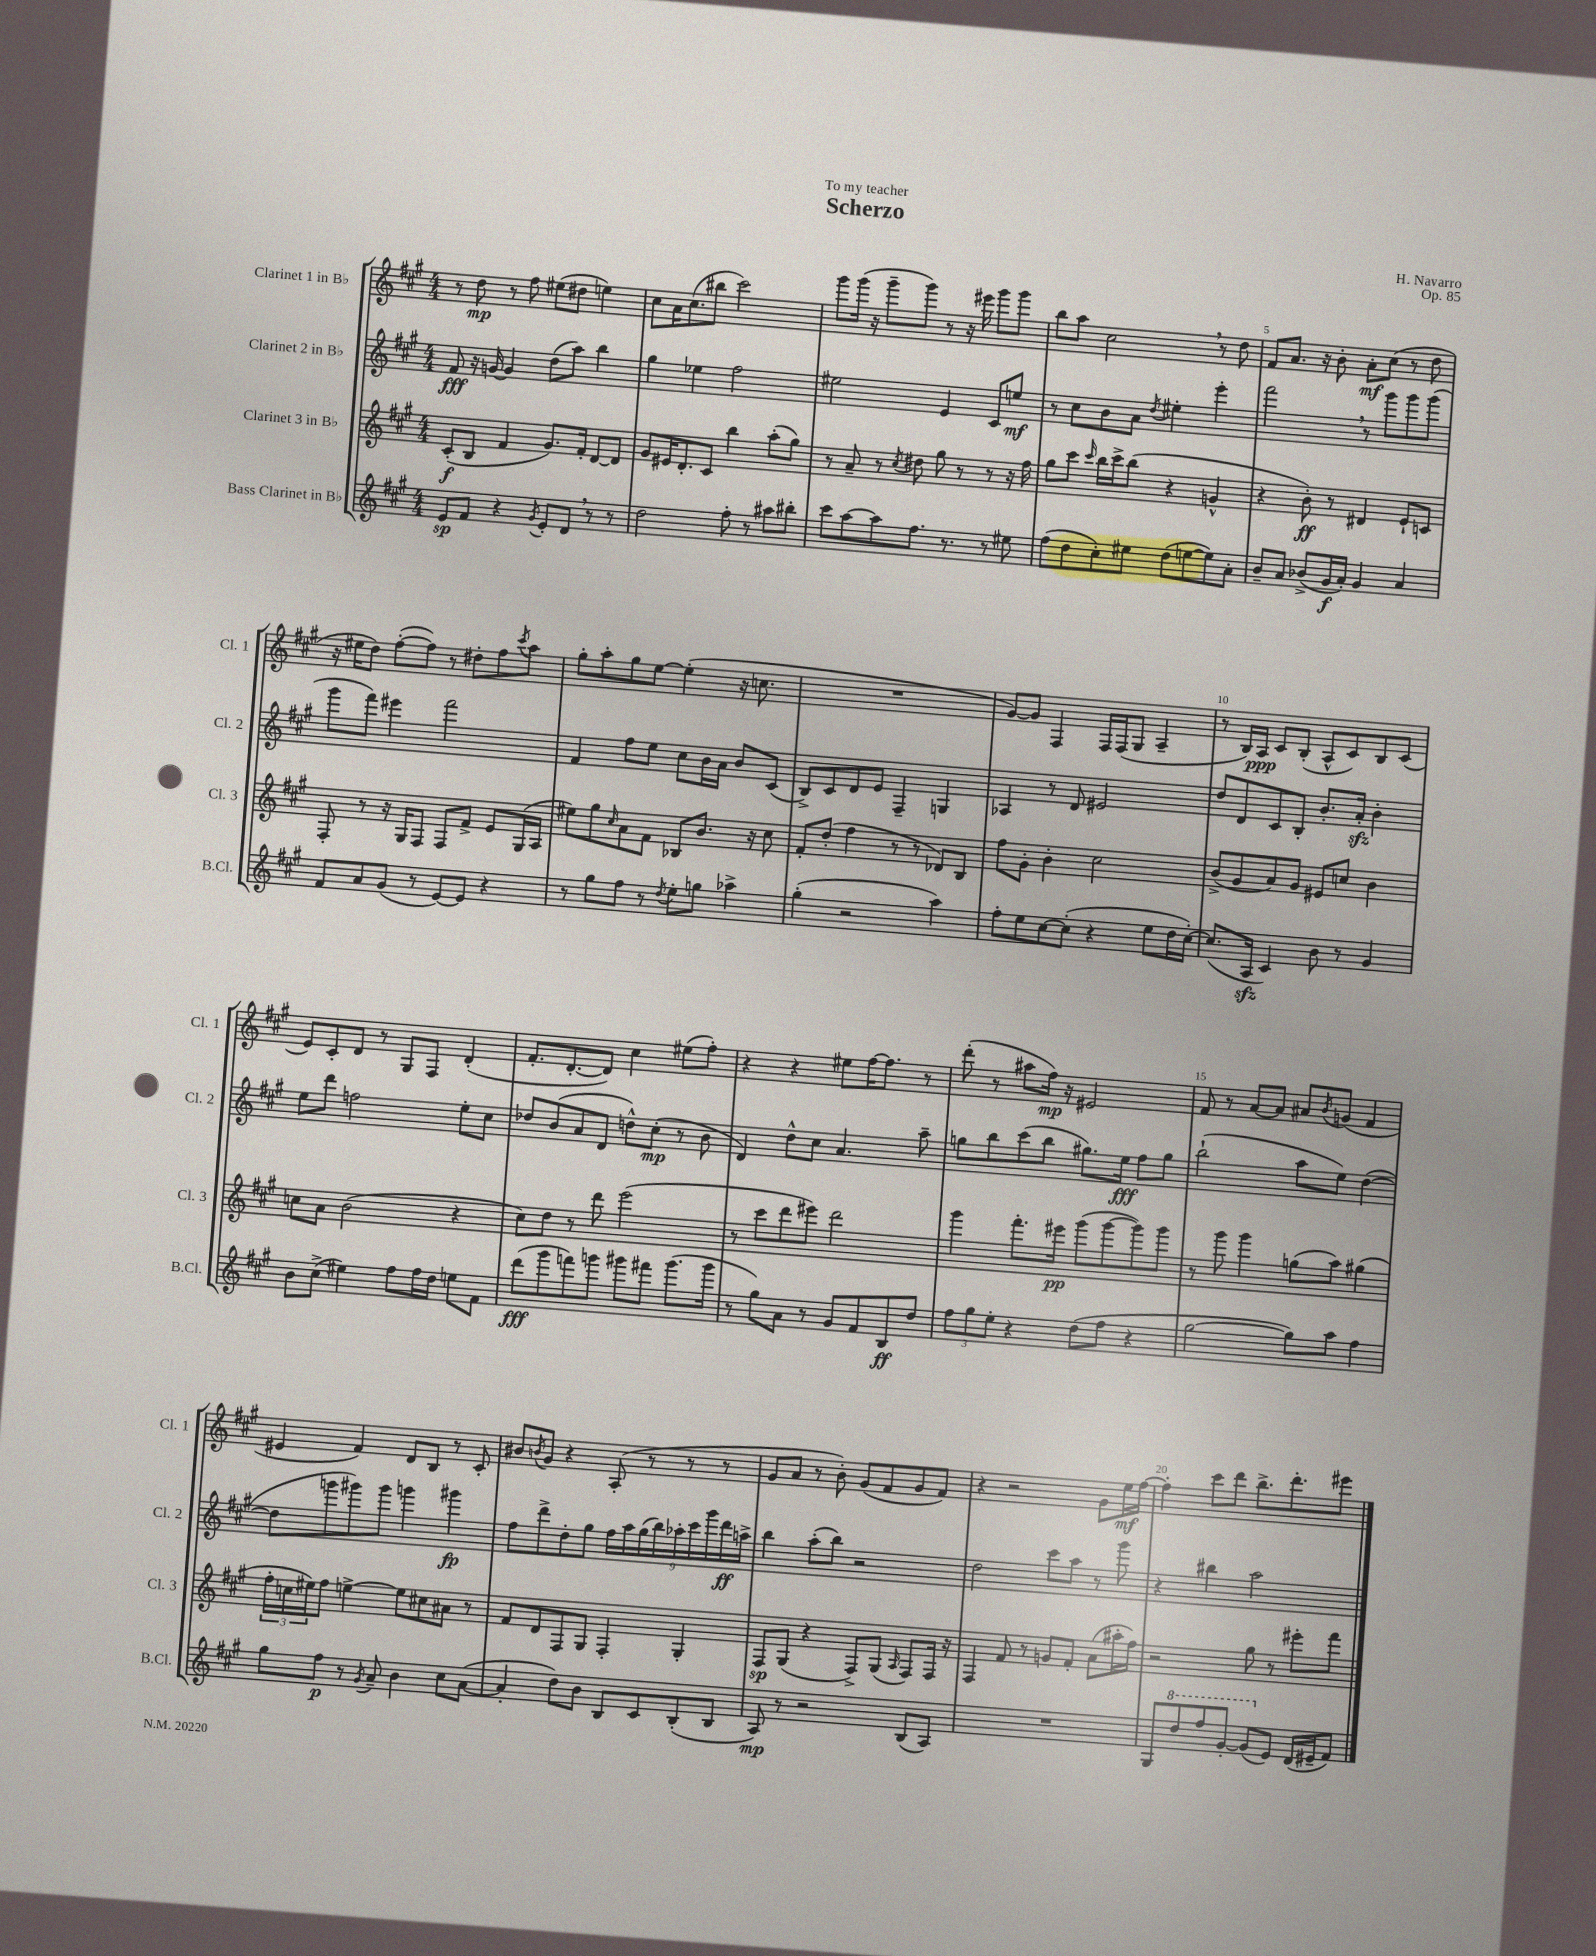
\header { title = "Scherzo" composer = "H. Navarro" dedication = "To my teacher" opus = "Op. 85" }
<<
\new StaffGroup <<
\new Staff = "s0" \with { instrumentName = "Clarinet 1 in Bb" shortInstrumentName = "Cl. 1" } {
    \clef treble \key a \major \numericTimeSignature \time 4/4
    r8 d''8\mp r8 fis''8 eis''8( dis''8 e''4) |
    cis''8 a'16 cis''8.( bis''8 cis'''2) |
    gis'''8 gis'''16( r16 gis'''8-- gis'''8) r8 r16 eis'''16 gis'''8 gis'''8 |
    b''8 a''8 cis''2 \breathe r8 d''8 |
    fis'8 a'8. r16 b'8-. a'8-.\mf cis''8( r8 d''8 |
    r16 eis''16 d''8) fis''8~-.( fis''8) r8 dis''8-. fis''8 \acciaccatura { cis'''8 } a''8 |
    gis''8-. a''8-. gis''8 e''8~ e''4-.( r16 c''8. |
    R1 |
    gis'8~) gis'8 fis4 fis16 fis16( gis8 a4-- |
    r8 b16) a16\ppp cis'8 b8-.( a8-^ cis'8) b8 cis'8( |
    e'8) cis'8-. d'8 r8 gis8 fis8 d'4-.( |
    fis'8.-. d'8.~-. d'8) cis''4 eis''8( fis''8-.) |
    r4 r4 eis''8 fis''16~ fis''8. r8 |
    d'''8-.( r8 ais''8 fis''16\mp) r16 eis'2 |
    fis'8 r8 a'8~ a'8 ais'8 \acciaccatura { b'8 } g'8( fis'4 |
    eis'4 fis'4) d'8 b8 r8 cis'8-. |
    bis'8 \acciaccatura { b'8 } gis'8 r4 a8-.( r8 r8 r8 |
    gis'8 a'8 r8 b'8-.) gis'8( fis'8 gis'8 fis'8) |
    r4 r2 gis'8 e''16\mf fis''16~ |
    fis''4-. cis'''8 d'''8 b''8.-> d'''8.-. eis'''8 \bar "|." |
}
\new Staff = "s1" \with { instrumentName = "Clarinet 2 in Bb" shortInstrumentName = "Cl. 2" } {
    \clef treble \key a \major \numericTimeSignature \time 4/4
    fis'8\fff r16 g'16~ g'4 d''8( a''8) b''4 |
    gis''4 ees''4 fis''2 |
    eis''2 e'4 cis'8 e''8\mf |
    r8 cis''8 b'8 a'8 \acciaccatura { d''8 } eis''4-. e'''4-. |
    fis'''2 \breathe r8 gis'''8 gis'''8 gis'''8( |
    gis'''8 fis'''8) eis'''4 fis'''2 |
    fis'4 fis''8 e''8 cis''8 b'16 a'16 b'8 cis'8( |
    b8->) cis'8 d'8 e'8 fis4-- g4 |
    aes4 r8 d'8 eis'2 |
    d''8 d'8 cis'8 b8-. b'8.-. a'16-.\sfz b'4-. |
    e''8 d'''8 f''2 e''8-. cis''8 |
    des''8 b'8( a'8 d'8 d''8-^) cis''8-.\mp( r8 b'8 |
    d'4) d''8-^ cis''8 a'4. a''8-- |
    g''8 b''8 cis'''8( b''8 gis''8.) e''16\fff fis''8 gis''8 |
    b''2-!( a''8 e''8) d''4~( |
    d''8 g'''8 gis'''8) gis'''8 g'''4 gis'''4\fp |
    fis''8 d'''8-> d''8-. gis''8 \tuplet 9/8 { fis''16 a''16 gis''16( b''16) aes''16-. cis'''16 gis'''16 d'''16\ff a''16-> } |
    b''4 a''8-.( b''8) r2 |
    d''2 cis'''8 a''8 r8 gis'''8 |
    r4 bis''4 a''2 \bar "|." |
}
\new Staff = "s2" \with { instrumentName = "Clarinet 3 in Bb" shortInstrumentName = "Cl. 3" } {
    \clef treble \key a \major \numericTimeSignature \time 4/4
    cis'8-.\f( b8 fis'4 gis'8.) fis'16-. d'8~ d'8 |
    gis'8 eis'16 d'8.-. cis'8 b''4 a''8-.( gis''8) |
    r8 a'8-- r8 \acciaccatura { cis''8 } dis''8 gis''8 r8 r8 r16 fis''16 |
    gis''8 cis'''8 \grace { cis'''16 } b''16 cis'''16-> b''8( r4 g'4-^ |
    r4 b'8-.\ff) r8 dis'4 e'8-! c'8 |
    fis8-. r8 r16 gis16 fis8 fis8 fis'8-> e'8 gis16( a16 |
    eis''8) gis''8 \grace { cis''16 } a'8 fis'8 bes8 b'8. r16 cis''8 |
    fis'8-. d''8-.( fis''4 r8 r8 des'8) b8 |
    fis''8 gis'8-. b'4-. cis''2 |
    b'8->( gis'8 a'8) gis'8 eis'8 c''8 b'4 |
    c''8 a'8 b'2( r4 |
    cis''8) d''8 r8 d'''8 e'''2( |
    r8 cis'''8 d'''8 eis'''8) d'''2 |
    gis'''4 fis'''8.-. eis'''16\pp gis'''8( gis'''8~ gis'''8) gis'''8 |
    r8 gis'''8 gis'''4 g''8( a''8) gis''4( |
    \tuplet 3/2 { fis''16-. c''16 eis''16) } fis''8 e''4~-> e''8 cis''8 ais'8 r8 |
    fis'8 d'8 fis8 gis8 fis4-. gis4-. |
    fis8\sp gis8( r4 fis8->) gis8( \grace { a16 } fis8) fis16 r16 |
    fis4 fis'8 r8 g'8 fis'8-. a'8( ais''16-. fis''16) |
    r2 gis''8 r8 eis'''8-. fis'''8 \bar "|." |
}
\new Staff = "s3" \with { instrumentName = "Bass Clarinet in Bb" shortInstrumentName = "B.Cl." } {
    \clef treble \key a \major \numericTimeSignature \time 4/4
    e'8\sp fis'8 r4 \acciaccatura { gis'8 } e'8-. d'8 \breathe r8 r8 |
    d''2 fis''8-. r8 ais''8 bis''8-. |
    cis'''8 a''8~ a''8 fis''8. r8. r8 eis''8 |
    fis''8( d''8 cis''8-.) eis''8 d''8( e''8~ e''8) a'8-. |
    b'8-- a'8 bes'8->( gis'16\f a'16-.) gis'4 a'4 |
    fis'8 a'8 gis'8( r8 e'8~) e'8 r4 |
    r8 gis''8 fis''8 r8 \acciaccatura { d''8 } e''8-. g''8 aes''4-> |
    gis''4-.( r2 a''4) |
    fis''8-. e''8 cis''8~ cis''8-.( r4 e''8 d''16 cis''16~-.) |
    cis''8.( a16\sfz cis'4) b'8 r8 gis'4 |
    b'8 cis''8->( eis''4) fis''8 fis''16 d''16 e''8 fis'8 |
    d'''8\fff( gis'''8 f'''8) g'''8 gis'''8 fis'''8 gis'''8.( gis'''16 |
    r8 gis''8) a'8 r8 gis'8 fis'8 b8\ff d''8 |
    \tuplet 3/2 { fis''8 gis''8 e''8-. } r4 d''8( fis''8 r4 |
    gis''2~ gis''8) a''8 fis''4 |
    gis''8 fis''8\p r8 \acciaccatura { gis'8 } a'8-- b'4 cis''8 a'8~( |
    a'4-. d''8) b'8 b8 cis'8 b8-.( b8 |
    a8\mp) r8 r2 b8( a8) |
    R1 |
    gis8 \ottava #1 d'''8 fis'''8 gis''8~-. gis''8( \ottava #0 e'8) d'16( eis'16-- fis'8) \bar "|." |
}
>>
>>
\layout { \context { \Score \override BarNumber.break-visibility = ##(#f #t #t) barNumberVisibility = #(every-nth-bar-number-visible 5) } }
